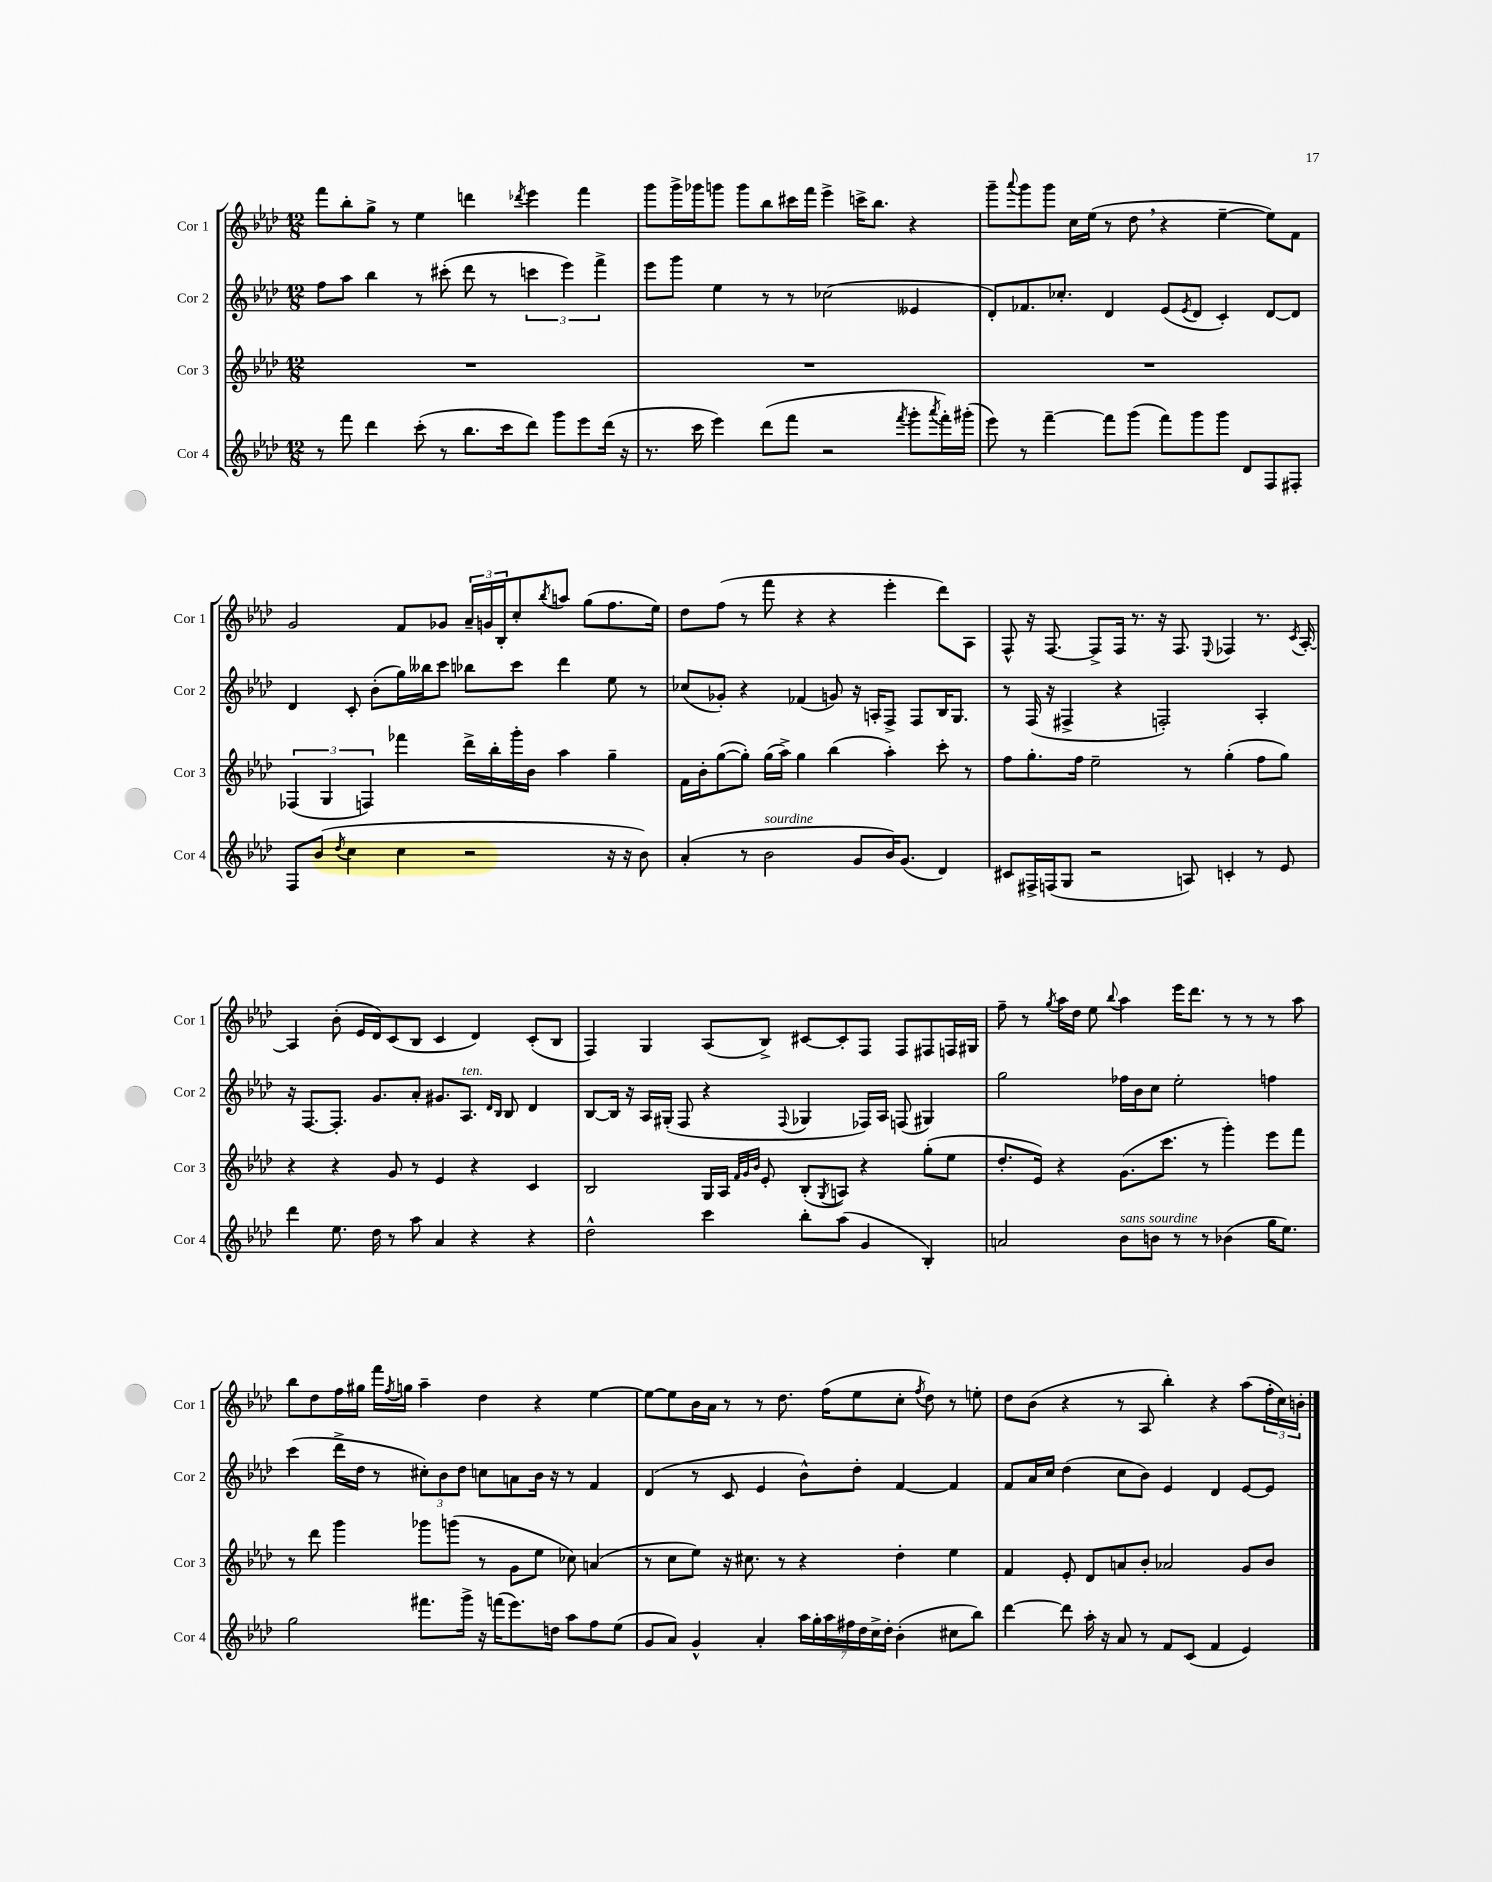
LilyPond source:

<<
\new StaffGroup <<
\new Staff = "s0" \with { instrumentName = "Cor 1" shortInstrumentName = "Cor 1" } {
    \clef treble \key aes \major \numericTimeSignature \time 12/8
    f'''8 bes''8-. g''8-> r8 ees''4 d'''4 \acciaccatura { des'''8 } ees'''4 f'''4 |
    g'''8 g'''16-> ges'''16 g'''8 g'''8 bes''8 cis'''16 f'''16 ees'''4-> c'''16-> bes''8. r4 |
    g'''8-- \appoggiatura { aes'''8 } g'''8 g'''8 c''16 ees''16( r8 des''8 \breathe r4 ees''4~-- ees''8) f'8 |
    g'2 f'8 ges'8 \tuplet 3/2 { aes'16-- g'16 bes16-. } c''8-. \acciaccatura { bes''8 } a''8 g''8( f''8. ees''16) |
    des''8 f''8( r8 f'''8 r4 r4 ees'''4-. des'''8) aes8 |
    f8-^ r16 f8.~ f8-> f16 r8. r16 f8. \appoggiatura { ees8 } fes4 r8. \acciaccatura { c'8 } aes16~-. |
    aes4 bes'8-.( ees'16 des'16) c'8( bes8 c'4 des'4) c'8-.( bes8 |
    f4) g4 aes8( bes8->) cis'8~ cis'8-. f8 f8 fis8 f16 gis16 |
    f''8-- r8 \acciaccatura { g''8 } aes''16 des''16 ees''8 \appoggiatura { bes''8 } aes''4 ees'''16 des'''8. r8 r8 r8 aes''8 |
    bes''8 des''8 f''16 gis''16 f'''16 \acciaccatura { f''8 } g''16 aes''4-- des''4 r4 ees''4~ |
    ees''8~ ees''8 bes'16 aes'16 r8 r8 des''8. f''16( ees''8 c''8-. \acciaccatura { f''8 } des''8) r8 e''8-. |
    des''8 bes'8( r4 r8 aes8 bes''4-.) r4 aes''8( \tuplet 3/2 { f''16-. c''16) b'16-. } \bar "|." |
}
\new Staff = "s1" \with { instrumentName = "Cor 2" shortInstrumentName = "Cor 2" } {
    \clef treble \key aes \major \numericTimeSignature \time 12/8
    f''8 aes''8 bes''4 r8 cis'''8-.( des'''8 r8 \tuplet 3/2 { c'''4 ees'''4) f'''4-> } |
    ees'''8 g'''8 ees''4 r8 r8 ces''2( eeses'4 |
    des'8-.) fes'8. ces''8.-. des'4 ees'8( \acciaccatura { ees'8 } des'8 c'4-.) des'8~ des'8 |
    des'4 c'8-. bes'8-.( g''16) beses''16 c'''8 bes''8 c'''8 des'''4 ees''8 r8 |
    ces''8( ges'8-.) r4 fes'4( g'8) r16 a16-. f8-> f8 bes16 g8. |
    r8 f16( r16 fis4-> r4 f2-.) aes4-. |
    r16 f8.~ f8.-. g'8. aes'8-. gis'8. aes8.^\markup { \italic "ten." } \grace { des'16 bes16 } bes8 des'4 |
    bes8~ bes16 r16 aes16 gis16-.( f8 r4 \appoggiatura { f8 } ges4 fes16) aes16 f8( gis4) |
    g''2 fes''16 bes'16 c''8 ees''2-. f''4 |
    c'''4( des'''16-> des''16 r8 \tuplet 3/2 { cis''8-.) bes'8 des''8 } c''8 a'8 bes'16 r16 r8 f'4 |
    des'4( r8 c'8 ees'4 bes'8-^) des''8-. f'4~ f'4 |
    f'8 aes'16 c''16 des''4( c''8 bes'8) ees'4 des'4 ees'8~ ees'8 \bar "|." |
}
\new Staff = "s2" \with { instrumentName = "Cor 3" shortInstrumentName = "Cor 3" } {
    \clef treble \key aes \major \numericTimeSignature \time 12/8
    R1. |
    R1. |
    R1. |
    \tuplet 3/2 { fes4( g4 f4) } fes'''4 des'''16-> bes''16-. g'''16-. bes'16 aes''4 g''4-- |
    f'16 bes'16-. g''8~( g''8-.) g''16( aes''16->) g''4 bes''4( aes''4-.) c'''8-. r8 |
    f''8 g''8.-. f''16 ees''2-- r8 g''4-.( f''8 g''8) |
    r4 r4 g'8 r8 ees'4 r4 c'4 |
    bes2 g16 aes16 \grace { f'32 g'32 bes'32 } ees'8-. bes8-.( \acciaccatura { g8 } a8) r4 g''8-.( ees''8 |
    des''8.-. ees'16) r4 g'8.( c'''8. r8 g'''4-.) ees'''8 f'''8 |
    r8 des'''8 g'''4 ges'''8 g'''8( r8 g'8 ees''8 ces''8) a'4( |
    r8 c''8 ees''8) r16 cis''8. r8 r4 des''4-. ees''4 |
    f'4 ees'8-. des'8 a'8 bes'8-. aes'2 g'8 bes'8 \bar "|." |
}
\new Staff = "s3" \with { instrumentName = "Cor 4" shortInstrumentName = "Cor 4" } {
    \clef treble \key aes \major \numericTimeSignature \time 12/8
    r8 f'''8 des'''4 c'''8-.( r8 bes''8. c'''16 des'''8) g'''8 ees'''8 des'''16( r16 |
    r8. c'''16 ees'''4) des'''8( f'''8 r2 \acciaccatura { f'''8 } g'''8-. \acciaccatura { aes'''8 } f'''16-.) gis'''16-.( |
    ees'''8) r8 f'''4~-- f'''8 g'''8( f'''8) g'''8 g'''8 des'8 f8 fis8-. |
    f8 bes'8( \acciaccatura { des''8 } c''4 c''4 r2 r16 r16 bes'8) |
    aes'4-.( r8 bes'2^\markup { \italic "sourdine" } g'8 bes'16) g'8.( des'4) |
    cis'8 fis16-> f16( g8 r2 a8) c'4-. r8 ees'8 |
    des'''4 ees''8. des''16 r8 aes''8 aes'4 r4 r4 |
    des''2-^ c'''4 bes''8-. aes''8( g'4 bes4-.) |
    a'2 bes'8^\markup { \italic "sans sourdine" } b'8 r8 r8 bes'4( g''16 ees''8.) |
    g''2 fis'''8. g'''16-> r16 f'''16( ees'''8.) d''16 aes''8 f''8 ees''8( |
    g'8 aes'8) g'4-^ aes'4-. \tuplet 7/4 { aes''16 g''16-. aes''16 fis''16 des''16 c''16-> des''16-. } bes'4-.( cis''8 bes''8) |
    des'''4~ des'''8 aes''16-. r16 aes'8 r8 f'8 c'8( f'4 ees'4) \bar "|." |
}
>>
>>
\layout { \context { \Score \remove "Bar_number_engraver" } }
